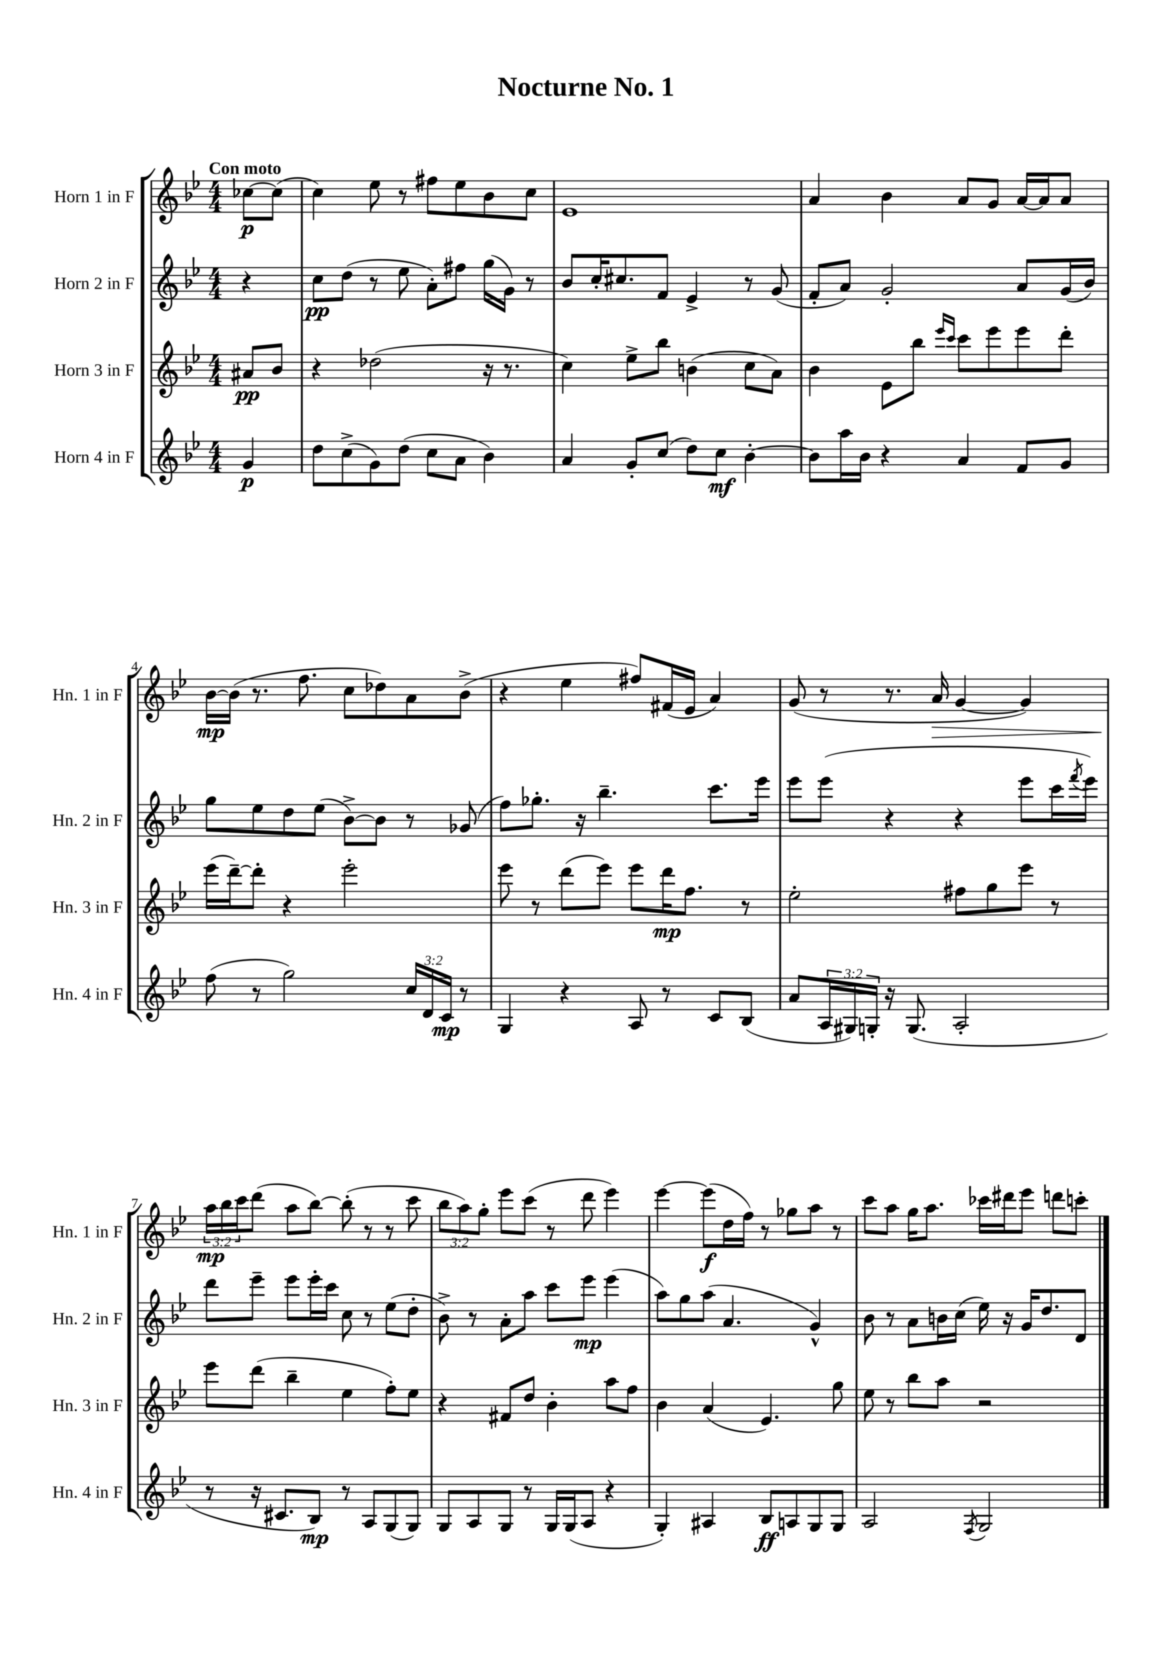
\header { title = "Nocturne No. 1" }
<<
\new StaffGroup <<
\new Staff = "s0" \with { instrumentName = "Horn 1 in F" shortInstrumentName = "Hn. 1 in F" } {
    \clef treble \key bes \major \numericTimeSignature \time 4/4 \override Staff.TupletNumber.text = #tuplet-number::calc-fraction-text \partial 4 \tempo "Con moto"
    ces''8~\p ces''8( |
    c''4) ees''8 r8 fis''8 ees''8 bes'8 c''8 |
    ees'1 |
    a'4 bes'4 a'8 g'8 a'16~ a'16 a'8 |
    bes'16~\mp bes'16( r8. f''8. c''8 des''8) a'8 bes'8->( |
    r4 ees''4 fis''8) fis'16( ees'16 a'4) |
    g'8( r8 r8. a'16\> g'4~ g'4) |
    \tuplet 3/2 { a''16\mp\! bes''16 c'''16 } d'''8( a''8 bes''8~) bes''8-.( r8 r8 c'''8 |
    \tuplet 3/2 { bes''8 a''8) g''8-. } ees'''8 c'''8( r8 d'''8 ees'''4) |
    ees'''4~ ees'''8\f( d''16 f''16) r8 ges''8 a''8 r8 |
    c'''8 a''8 g''16 a''8. ces'''16 dis'''16 ees'''8 d'''8 c'''8-. \bar "|." |
}
\new Staff = "s1" \with { instrumentName = "Horn 2 in F" shortInstrumentName = "Hn. 2 in F" } {
    \clef treble \key bes \major \numericTimeSignature \time 4/4 \partial 4
    r4 |
    c''8\pp d''8( r8 ees''8 a'8-.) fis''8 g''16( g'16) r8 |
    bes'8 c''16-. cis''8. f'8 ees'4-> r8 g'8( |
    f'8-. a'8) g'2-. a'8 g'16( bes'16) |
    g''8 ees''8 d''8 ees''8( bes'8~->) bes'8 r8 ges'8( |
    f''8) ges''8.-. r16 bes''4.-- c'''8. ees'''16 |
    ees'''8 ees'''8( r4 r4 ees'''8 c'''16 \acciaccatura { f'''8 } ees'''16) |
    d'''8 ees'''8-- ees'''8 ees'''16-. c'''16 c''8 r8 ees''8( d''8-. |
    bes'8->) r8 a'8-. a''8 c'''8 ees'''8\mp ees'''4( |
    a''8) g''8 a''8( a'4. g'4-^) |
    bes'8 r8 a'8 b'16 c''16( ees''16) r16 g'16 d''8. d'8 \bar "|." |
}
\new Staff = "s2" \with { instrumentName = "Horn 3 in F" shortInstrumentName = "Hn. 3 in F" } {
    \clef treble \key bes \major \numericTimeSignature \time 4/4 \partial 4
    ais'8\pp bes'8 |
    r4 des''2( r16 r8. |
    c''4) ees''8-> bes''8 b'4( c''8 a'8) |
    bes'4 ees'8 bes''8 \grace { ees'''16 c'''16 } c'''8 ees'''8 ees'''8 d'''8-. |
    ees'''16( d'''16~--) d'''8-. r4 ees'''2-. |
    ees'''8 r8 d'''8( ees'''8) ees'''8 d'''16\mp f''8. r8 |
    ees''2-. fis''8 g''8 ees'''8 r8 |
    ees'''8 d'''8( bes''4-- ees''4 f''8-.) ees''8 |
    r4 fis'8 d''8 bes'4-. a''8 f''8 |
    bes'4 a'4( ees'4.) g''8 |
    ees''8 r8 bes''8 a''8 r2 \bar "|." |
}
\new Staff = "s3" \with { instrumentName = "Horn 4 in F" shortInstrumentName = "Hn. 4 in F" } {
    \clef treble \key bes \major \numericTimeSignature \time 4/4 \override Staff.TupletNumber.text = #tuplet-number::calc-fraction-text \partial 4
    g'4\p |
    d''8 c''8->( g'8) d''8( c''8 a'8 bes'4) |
    a'4 g'8-. c''8( d''8) c''8\mf bes'4~-. |
    bes'8 a''16 bes'16 r4 a'4 f'8 g'8 |
    f''8( r8 g''2) \tuplet 3/2 { c''16 d'16 c'16\mp } r8 |
    g4 r4 a8 r8 c'8 bes8( |
    a'8 \tuplet 3/2 { a16 gis16) g16-. } r16 g8.( a2-. |
    r8 r16 cis'8. bes8\mp) r8 a8 g8( g8) |
    g8 a8 g8 r8 g16 g16( a8 r4 |
    g4-.) ais4 bes8\ff a8 g8 g8 |
    a2 \acciaccatura { f8 } g2 \bar "|." |
}
>>
>>
